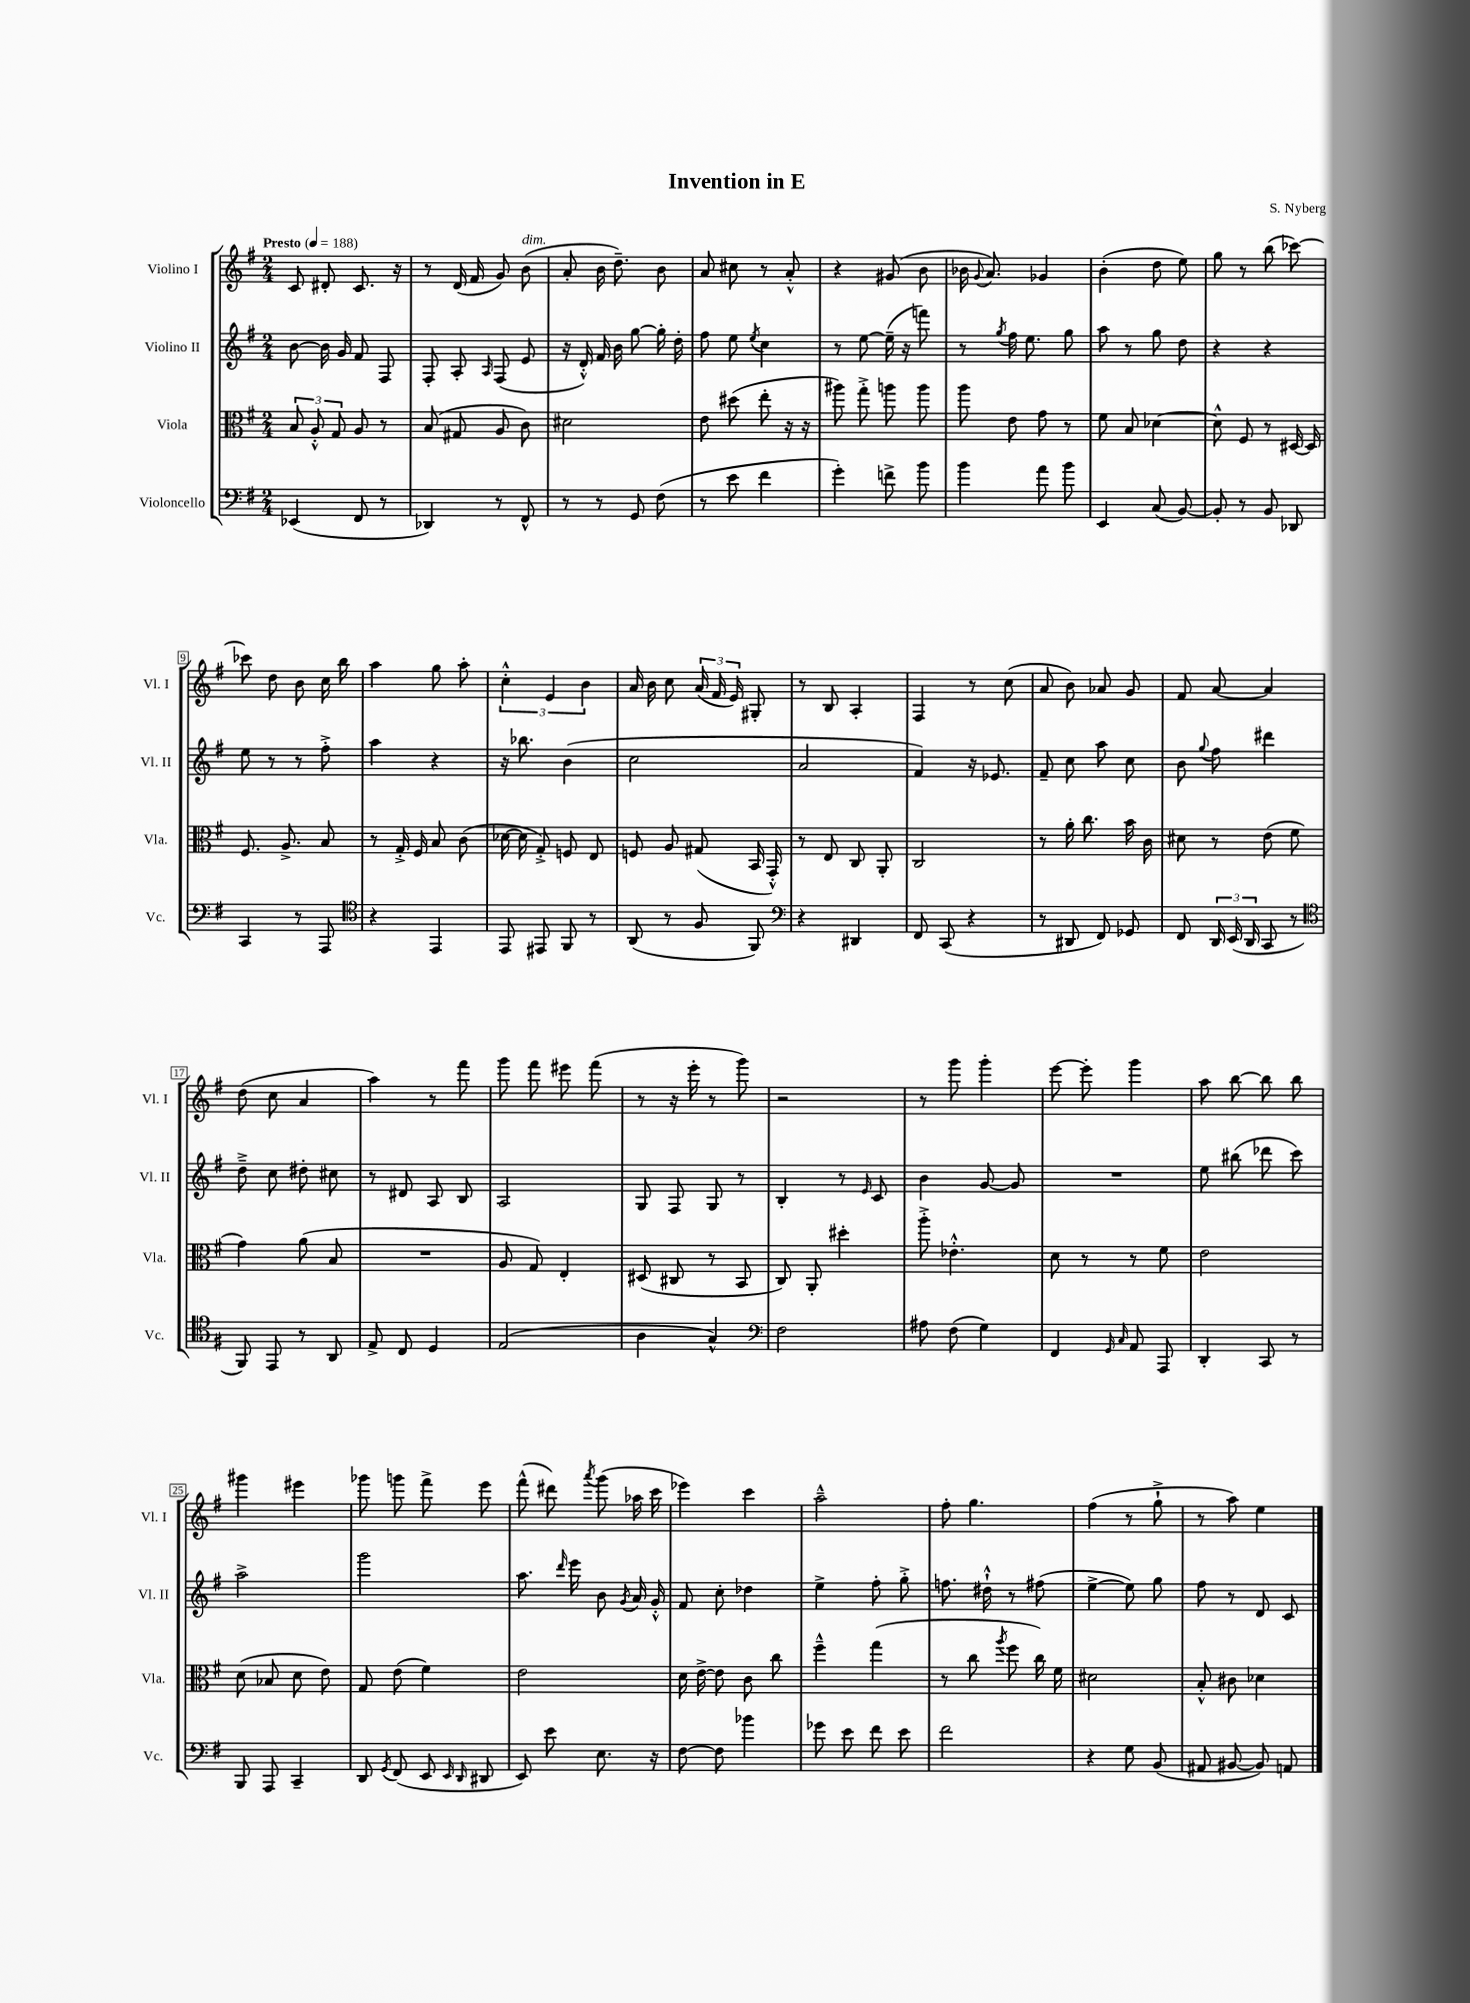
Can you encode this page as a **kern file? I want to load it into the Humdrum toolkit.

**kern	**kern	**kern	**kern
*staff4	*staff3	*staff2	*staff1
*clefF4	*clefC3	*clefG2	*clefG2
*k[f#]	*k[f#]	*k[f#]	*k[f#]
*M2/4	*M2/4	*M2/4	*M2/4
*MM188	*MM188	*MM188	*MM188
(4EE-	12B	[8b	8c
.	12A'^^	.	.
.	.	16b]	8d#'
.	12G	.	.
.	.	16g	.
8FF#	8A	8f#	8.c
8r	8r	8F#	.
.	.	.	16r
=	=	=	=
4DD-)	(8B	8F#'	8r
.	8G#	8A'	(16d
.	.	.	16f#
.	.	16qqA	.
8r	8A	(8F#	8g)
8FF#^^	8c)	8e	(8b
=	=	=	=
8r	2d#	16r	8a'
.	.	16d'^^)	.
8r	.	16f#	16b
.	.	16b	8.dd~)
8GG	.	[8gg	.
(8F#	.	16gg']	8b
.	.	16dd'	.
=	=	=	=
8r	8e	8ff#	8a
8e	(8dd#	8ee	8cc#
.	.	8qee	.
4f#	8ee'	4cc	8r
.	16r	.	8a'^^
.	16r	.	.
=	=	=	=
4g')	8aa#)	8r	4r
.	8gg'^	[8ee	.
8f^	8aa	(16ee~]	(8g#
.	.	16r	.
8b	8aa	8fff)	8b
=	=	=	=
4b	8aa	8r	16b-
.	.	.	8qqg
.	.	.	8.a)
.	.	8qgg	.
.	8e	16ff#	.
.	.	8.ee	.
8a	8g	.	4g-
8b	8r	8gg	.
=	=	=	=
4EE	8f#	8aa	(4b'
.	8B	8r	.
(8C	[4d-	8gg	8dd
[8BB)	.	8dd	8ee)
=	=	=	=
8BB']	8d-^^]	4r	8gg
8r	8F#	.	8r
8BB	8r	4r	(8bb
8DD-	[16D#	.	[8ccc-)
.	16D#]	.	.
=	=	=	=
4CC	8.F#	8ee	8ccc-]
.	.	8r	8dd
.	8.A^	.	.
8r	.	8r	8b
8AAA	8B	8ff#'^	16cc
.	.	.	16bb
=	=	=	=
*clefC4	*	*	*
4r	8r	4aa	4aa
.	16G'^	.	.
.	16F#	.	.
4EE	8B	4r	8gg
.	(8c	.	8aa'
=	=	=	=
8EE	[16d-	16r	6cc'^^
.	16d-]	8.bb-	.
8EE#	8G'^)	.	.
.	.	.	6e
8FF#	8F	(4b	.
.	.	.	6b
8r	8E	.	.
=	=	=	=
(8AA	8F	2cc	16a
.	.	.	16b
8r	8A	.	8cc
8F#	(8G#	.	(24a
.	.	.	24f#
.	.	.	24e)
8FF#)	16BB	.	8G#'
.	16GG'^^)	.	.
=	=	=	=
*clefF4	*	*	*
4r	8r	2a	8r
.	8E	.	8B
4DD#	8C	.	4A'
.	8AA'	.	.
=	=	=	=
8FF#	2C	4f#)	4F#
(8CC	.	.	.
4r	.	16r	8r
.	.	8.e-	.
.	.	.	(8cc
=	=	=	=
8r	8r	8f#~	8a
8DD#	16a'	8cc	8b)
.	8.cc	.	.
8FF#)	.	8aa	8a-
8GG-	16b	8cc	8g
.	16c	.	.
=	=	=	=
8FF#	8d#	8b	8f#
.	.	8qqgg	.
24DD	8r	8ff#	[8a
(24EE	.	.	.
24DD	.	.	.
8CC	(8e	4ddd#	4a]
8r	8f#	.	.
=	=	=	=
*clefC4	*	*	*
8FF#)	4g)	8dd~^	(8dd
8EE	.	8cc	8cc
8r	(8a	8dd#'	4a
8AA	8B	8cc#	.
=	=	=	=
8E^	2r	8r	4aa)
8C	.	8d#	.
4D	.	8A	8r
.	.	8B	8fff#
=	=	=	=
(2E	8A	2A	8ggg
.	8G)	.	8fff#
.	4E'	.	8eee#
.	.	.	(8fff#
=	=	=	=
4A	(8D#	8G	8r
.	8C#	8F#	16r
.	.	.	16eee'
4G^^)	8r	8G	8r
.	8BB	8r	8ggg)
=	=	=	=
*clefF4	*	*	*
2F#	8C)	4B'	2r
.	8AA'	.	.
.	4dd#'	8r	.
.	.	16qqe	.
.	.	8c	.
=	=	=	=
8A#	8aa'^	4b	8r
(8F#	4.e-'^^	.	8ggg
4G)	.	[8g	4ggg'
.	.	8g]	.
=	=	=	=
4FF#	8d	2r	[8eee
.	8r	.	8eee']
16qqGG	.	.	.
16qqC	.	.	.
8AA	8r	.	4ggg
8AAA	8f#	.	.
=	=	=	=
4DD'	2e	8ee	8aa
.	.	(8bb#	[8bb
8CC	.	8ddd-	8bb]
8r	.	8ccc)	8bb
=	=	=	=
8BBB	(8d	2aa^	4ggg#
8AAA	8B-	.	.
4CC~	8d	.	4eee#
.	8e)	.	.
=	=	=	=
8DD	8G	2ggg	8ggg-
8qGG	.	.	.
(8FF#	(8e	.	8ggg
8EE	4f#)	.	8fff#^
16qqEE	.	.	.
16qqDD	.	.	.
8DD#	.	.	8eee
=	=	=	=
8EE)	2e	8.aa	(8fff#^^
8e	.	.	8ddd#)
.	.	16qqddd	.
.	.	16eee	.
.	.	.	8qaaa
8.E	.	8b	(8ggg
.	.	8qg	.
.	.	16a	16aa-
16r	.	16g'^^	16ccc
=	=	=	=
[8F#	16d	8f#	4eee-)
.	[16e^	.	.
8F#]	8e]	8cc'	.
4b-	8c	4dd-	4ccc
.	8cc	.	.
=	=	=	=
8g-	4ff#~^^	4ee^	2aa~^^
8e	.	.	.
8f#	(4gg	8ff#'	.
8e	.	8gg'^	.
=	=	=	=
2f#	8r	8.ff	8ff#'
.	8cc	.	4.gg
.	.	16dd#`^^	.
.	8qaa	.	.
.	8ff#	8r	.
.	16cc)	(8ff#	.
.	16f#	.	.
=	=	=	=
4r	2d#	[4ee^	(4ff#
8G	.	8ee])	8r
(8BB	.	8gg	8gg`^
=	=	=	=
8AA#	8B'^^	8ff#	8r
[8BB#	8c#	8r	8aa)
8BB#])	4d-	8d	4ee
8AA	.	8c	.
==	==	==	==
*-	*-	*-	*-
